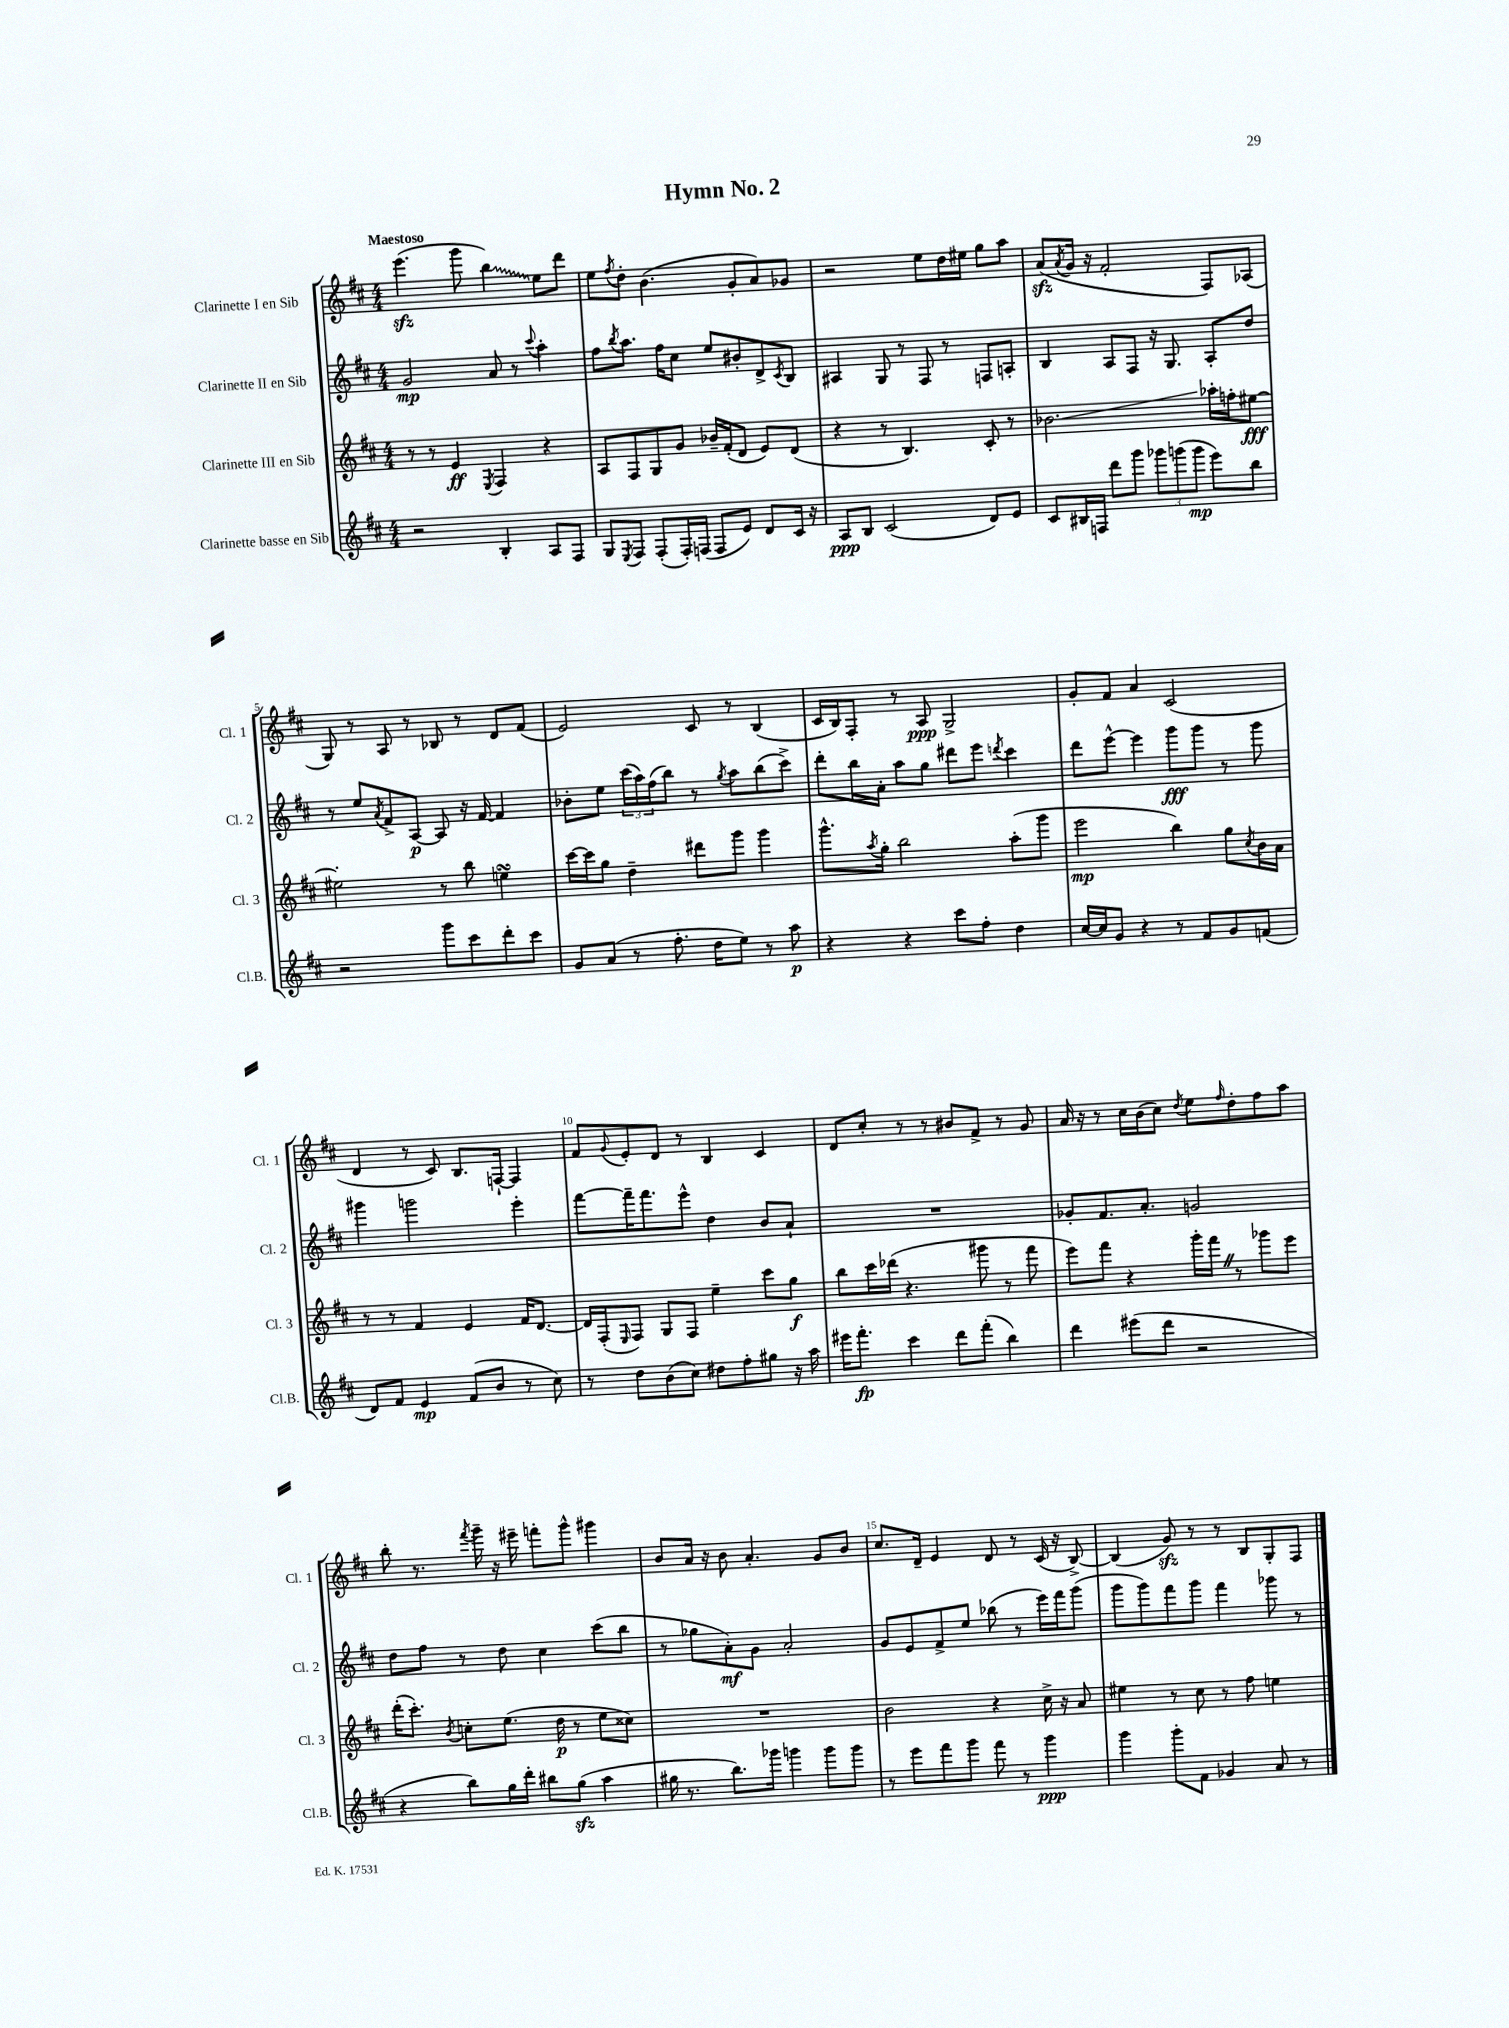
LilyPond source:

\header { title = "Hymn No. 2" }
<<
\new StaffGroup <<
\new Staff = "s0" \with { instrumentName = "Clarinette I en Sib" shortInstrumentName = "Cl. 1" } {
    \clef treble \key d \major \numericTimeSignature \time 4/4 \tempo "Maestoso"
    e'''4.\sfz( g'''8 \once \override Glissando.style = #'zigzag b''4\glissando) e''8 d'''8 |
    e''8 \acciaccatura { fis''8 } d''8-. b'4.( g'8-. a'8) ges'8 |
    r2 e''8 d''16 eis''16 g''8 a''8 |
    a'8\sfz( \acciaccatura { a'8 } g'16 r16 fis'2-. fis8) aes8( |
    g8) r8 a8 r8 bes8 r8 d'8 fis'8( |
    e'2) cis'8 r8 b4( |
    cis'16 b16) fis8-. r8 a8\ppp g2-> |
    g'8-. fis'8 a'4 cis'2( |
    d'4 r8 cis'8) b8. f16~-! f4 |
    fis'8 \appoggiatura { g'8 } e'8-. d'8 r8 b4 cis'4 |
    d'8 cis''8-. r8 r8 bis'8 fis'8-> r8 g'8 |
    a'16 r16 r8 cis''16 b'16( cis''8) \acciaccatura { d''8 } e''8 \grace { fis''16 } d''8-. fis''8 a''8 |
    b''8-. r8. \acciaccatura { fis'''8 } g'''16-- r16 eis'''16-- f'''8-. g'''8-^ gis'''4 |
    b'8 a'16 r16 b'8 a'4.-. g'8 b'8 |
    cis''8. d'16-- e'4 d'8 r8 cis'16( r16 b8~->) |
    b4( g'8\sfz) r8 r8 b8 g8-. fis8 \bar "|." |
}
\new Staff = "s1" \with { instrumentName = "Clarinette II en Sib" shortInstrumentName = "Cl. 2" } {
    \clef treble \key d \major \numericTimeSignature \time 4/4
    g'2\mp a'8 r8 \appoggiatura { cis'''8 } a''4-. |
    fis''8 \acciaccatura { b''8 } a''8. fis''16 cis''8 e''8 bis'8-. d'8-> \acciaccatura { cis'8 } b8 |
    ais4 g8 r8 fis8 r8 f8 a8-. |
    b4 a8 fis8 r16 g8. a8-. d''8 |
    r8 e''8 \acciaccatura { a'8 } fis'8-> a8~\p a8 r16 fis'16~ fis'4 |
    bes'8-. e''8 \tuplet 3/2 { cis'''16( a''16) fis''16( } b''8) r8 \acciaccatura { g''8 } a''8 b''8( cis'''8->) |
    d'''8-. b''16 a'16-. a''8 g''8 dis'''8 e'''8 \acciaccatura { d'''8 } cis'''4 |
    d'''8 e'''8~-^ e'''4 g'''8\fff g'''8 r8 g'''8 |
    gis'''4 g'''2 e'''4-. |
    fis'''8~ fis'''16-- fis'''8. e'''8-^ d''4 b'8 a'8-! |
    R1 |
    ges'8-. fis'8. a'8.-. g'2 |
    d''8 fis''8 r8 d''8 cis''4 cis'''8( b''8 |
    r8 ges''8 a'8-.\mf) g'8 a'2-. |
    g'8 e'8 fis'8-> e''8 bes''8( r8 e'''16) fis'''16 g'''8( |
    g'''8 g'''8) fis'''8 g'''8 fis'''4 ges'''8 r8 \bar "|." |
}
\new Staff = "s2" \with { instrumentName = "Clarinette III en Sib" shortInstrumentName = "Cl. 3" } {
    \clef treble \key d \major \numericTimeSignature \time 4/4
    r8 r8 e'4\ff \acciaccatura { e8 } fis4 r4 |
    a8 fis8 g8 g'8 bes'16-- fis'16-.( d'8 e'8) d'8( |
    r4 r8 b4.) cis'8-. r8 |
    bes'2.\glissando aes''16-. f''16-. eis''8~\fff |
    eis''2-. r8 b''8 e''4\turn |
    cis'''16~ cis'''16 g''8 d''4-- dis'''8 g'''8 g'''4 |
    g'''8.-^ \acciaccatura { a''8 } g''16-. b''2 a''8-.( g'''8 |
    e'''2\mp b''4) g''8 \acciaccatura { cis''8 } b'16 a'16 |
    r8 r8 fis'4 e'4 fis'16 d'8.~ |
    d'16 fis16-.( \grace { e16 } fis8) g8 fis8 e''4-- cis'''8 g''8\f |
    b''8 cis'''16 des'''16( r4. gis'''8 r8 fis'''8 |
    e'''8) fis'''8 r4 g'''16-. fis'''16 \once \override BreathingSign.text = \markup { \musicglyph "scripts.caesura.straight" } \breathe r8 ges'''8 e'''8 |
    d'''16-.( cis'''8.-.) \acciaccatura { b'8 } c''8-. e''8.( d''16\p r8 e''8 cisis''8) |
    R1 |
    b'2 r4 cis''16-> r16 a'8 |
    eis''4 r8 cis''8 r8 fis''8 e''4 \bar "|." |
}
\new Staff = "s3" \with { instrumentName = "Clarinette basse en Sib" shortInstrumentName = "Cl.B." } {
    \clef treble \key d \major \numericTimeSignature \time 4/4
    r2 b4-. a8 fis8 |
    g8 \acciaccatura { e8 } fis8 fis8-.( fis16-.) f16( f8 e'8) d'8 cis'16 r16 |
    a8\ppp b8 cis'2( d'8) e'8 |
    cis'8 bis16 f16 d'''8 g'''8 \tuplet 3/2 { ges'''8 g'''8( g'''8\mp } e'''8) b''8 |
    r2 g'''8 cis'''8 d'''8-. cis'''8 |
    g'8 a'8( r8 fis''8.-. d''16 e''8) r8 a''8\p |
    r4 r4 cis'''8 fis''8-. d''4 |
    cis''16~ cis''16 g'8 r4 r8 fis'8 g'8 f'8( |
    d'8) fis'8 e'4\mp fis'8( b'8 r8 cis''8) |
    r8 d''8 b'8( cis''8) dis''8 fis''8-. gis''8 r16 a''16 |
    eis'''16 fis'''8.-.\fp cis'''4 d'''8 fis'''8-.( b''4) |
    d'''4 eis'''8( d'''8 r2 |
    r4 b''8) g''16 d'''16-. bis''8 g''8\sfz( a''4 |
    gis''16 r8. b''8.) ges'''16 g'''4 g'''8 g'''8 |
    r8 e'''8 fis'''8 g'''8 fis'''8 r8 g'''4\ppp |
    g'''4 g'''8-. fis'8 ges'4 a'8 r8 \bar "|." |
}
>>
>>
\layout { \context { \Score \override BarNumber.break-visibility = ##(#f #t #t) barNumberVisibility = #(every-nth-bar-number-visible 5) } }
